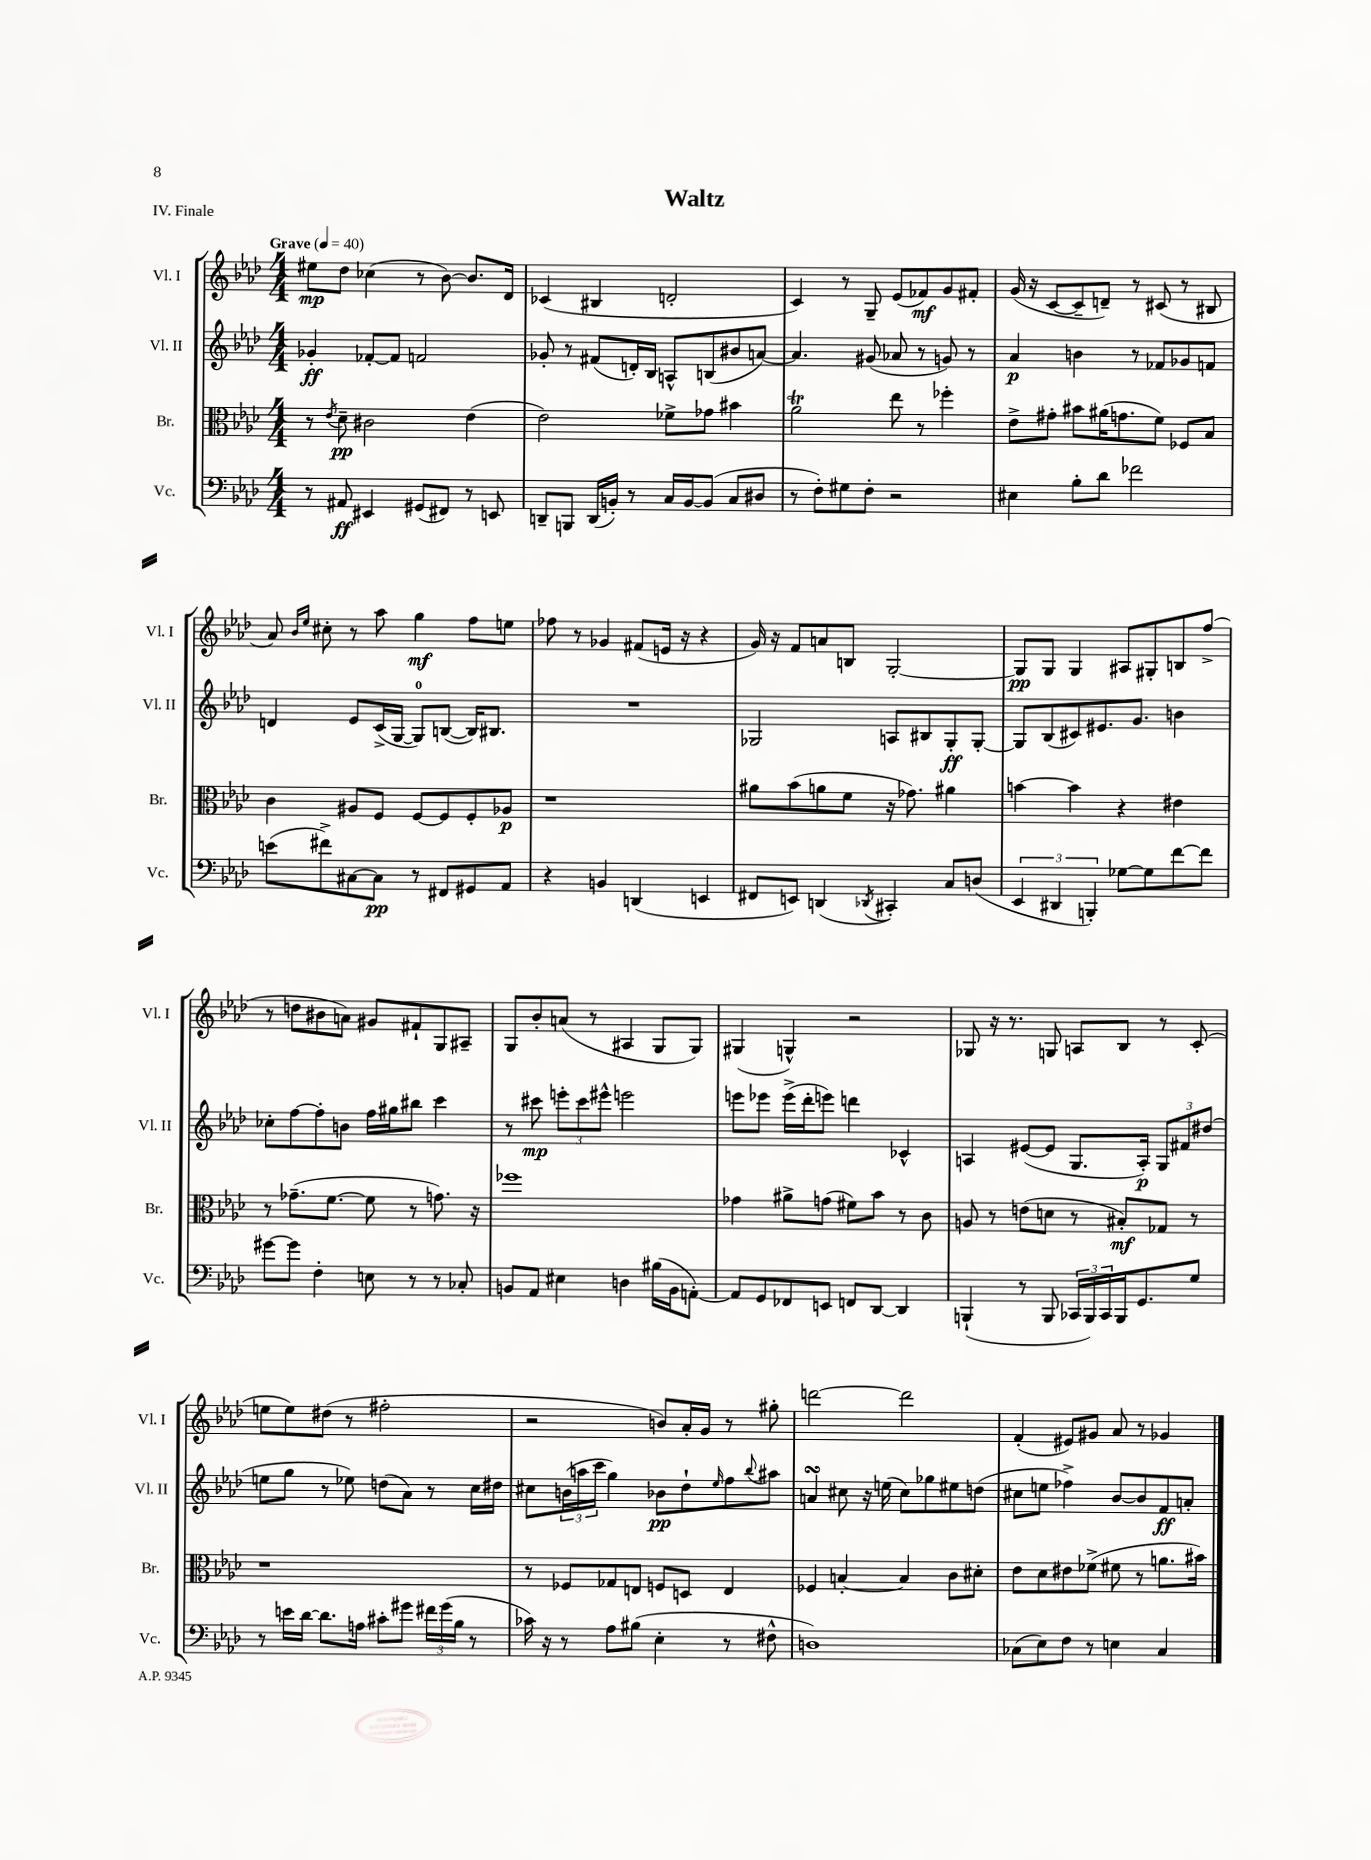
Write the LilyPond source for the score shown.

\header { title = "Waltz" piece = "IV. Finale" }
<<
\new StaffGroup <<
\new Staff = "s0" \with { instrumentName = "Vl. I" shortInstrumentName = "Vl. I" } {
    \clef treble \key aes \major \numericTimeSignature \time 4/4 \tempo "Grave" 4 = 40
    eis''8\mp des''8 ces''4( r8 bes'8~) bes'8. des'16 |
    ces'4( bis4 d'2-. |
    c'4) r8 g8-- ees'8( fes'8\mf) g'8 fis'8-. |
    g'16( r16 c'8~ c'8-- d'8--) r8 cis'8( r8 bis8 |
    aes'8) \grace { bes'16 ees''16 } cis''8-. r8 aes''8 g''4\mf f''8 e''8 |
    fes''8 r8 ges'4 fis'8( e'16 r16 r4 |
    g'16) r16 f'8 a'8 b8 g2~-. |
    g8\pp g8 g4 ais8 gis8-. b8 f''8->( |
    r8 d''8 bis'8 a'8) gis'8 fis'8-! g8 ais8-- |
    g8 bes'8-. a'8( r8 ais4 g8 g8) |
    gis4( g4-^) r2 |
    ges8 r16 r8. g8 a8 bes8 r8 c'8-.( |
    e''8 e''8) dis''8( r8 fis''2-. |
    r2 b'8) aes'16-. g'16 r8 gis''8-. |
    d'''2~ d'''2 |
    f'4-.( eis'8) gis'8 aes'8 r8 ges'4 \bar "|." |
}
\new Staff = "s1" \with { instrumentName = "Vl. II" shortInstrumentName = "Vl. II" } {
    \clef treble \key aes \major \numericTimeSignature \time 4/4
    ges'4-.\ff fes'8~-. fes'8 f'2 |
    ges'8-. r8 fis'8( d'16-.) bes16 a8-^ b8( bis'8 a'8~) |
    a'4. gis'8( aes'8 r8 g'8) r8 |
    aes'4\p b'4 r8 fes'8 ges'8 f'8 |
    d'4 ees'8 c'16->( g16~ g8-0) b8~( b16) bis8. |
    R1 |
    ges2 a8 bis8 ges8-.\ff ges8~-. |
    ges8 bes8( cis'8) eis'8. g'8. b'4 |
    ces''8-. f''8~ f''8-. b'8 f''16 gis''16 bis''8 c'''4 |
    r8 cis'''8\mp \tuplet 3/2 { e'''8-. cis'''8 eis'''8-^ } e'''2 |
    e'''8 ees'''8 ees'''16->( des'''16-. e'''8) d'''4 ces'4-^ |
    a4 eis'8~( eis'8 g8. a16-.\p) \tuplet 3/2 { g8 fis'8 dis''8( } |
    e''8 g''8 r8 ees''8) d''8( aes'8) r8 c''16 dis''16 |
    cis''8 \tuplet 3/2 { b'16( a''16 c'''16 } g''4) bes'8\pp des''8-! \grace { ees''16 } f''8 \appoggiatura { bes''8 } ais''8 |
    a'4\turn cis''8 r16 e''16( cis''8) ges''8 eis''8 d''8( |
    cis''8 e''8 fes''4->) bes'8~ bes'8 f'8\ff a'8-. \bar "|." |
}
\new Staff = "s2" \with { instrumentName = "Br." shortInstrumentName = "Br." } {
    \clef alto \key aes \major \numericTimeSignature \time 4/4
    r8 \acciaccatura { ees'8 } des'8--\pp cis'2 ees'4( |
    ees'2) fes'8-> ges'8 bis'4 |
    aes'2\trill ees''8 r8 fes''4-. |
    ees'8-> gis'8-. bis'8 ais'16( g'8. f'8) fes8 bes8 |
    c'4 ais8 f8 f8~ f8 f8-. aes8\p |
    r1 |
    ais'8 bes'8( a'8 f'8 r16 ges'8.) ais'4 |
    b'4~ b'4 r4 eis'4 |
    r8 ges'8.--( f'8.~ f'8 r8 g'8.) r16 |
    fes''1 |
    ges'4 ais'8-> g'8( fis'8) bes'8 r8 c'8 |
    a8 r8 e'8( d'8 r8 bis8-.\mf) ges8 r8 |
    r1 |
    r8 fes8 ges8 e8 f8 d8 e4 |
    fes4 b4~-. b4 c'8 dis'8-. |
    ees'8 des'8 eis'8 fes'8->( fis'8 r8 a'8. bis'16) \bar "|." |
}
\new Staff = "s3" \with { instrumentName = "Vc." shortInstrumentName = "Vc." } {
    \clef bass \key aes \major \numericTimeSignature \time 4/4
    r8 ais,8\ff eis,4 gis,8( fis,8) r8 e,8 |
    d,8-- b,,8 d,16( b,16-.) r8 c16 b,16~ b,8( c8 dis8 |
    r8 f8-.) gis8 f8-. r2 |
    eis4 bes8-. des'8 fes'2 |
    e'8( fis'8->) cis8~ cis8\pp r8 fis,8 gis,8 aes,8 |
    r4 b,4 d,4( e,4 |
    fis,8 e,8) d,4( \acciaccatura { des,8 } cis,4-.) c8 d8( |
    \tuplet 3/2 { ees,4 dis,4 b,,4-.) } ges8~ ges8 f'8~ f'8 |
    gis'8~ gis'8 f4-. e8 r8 r8 ces8-. |
    b,8 aes,8 eis4 d4 bis16( b,16 a,8~-.) |
    a,8 g,8 fes,8 e,8 f,8 des,8~ des,4 |
    b,,4-!( r8 b,,8 \tuplet 3/2 { ces,16 b,,16) ces,16 } b,,16 g,8. g8 |
    r8 e'16 des'16~ des'8. a16 cis'8-. gis'8 \tuplet 3/2 { fis'16 gis'16( bes16 } r8 |
    ces'16) r16 r8 aes8 bis8( ees4-. r8 fis8-^ |
    d1) |
    ces8( ees8) f8 r8 e4 ces4 \bar "|." |
}
>>
>>
\layout { \context { \Score \remove "Bar_number_engraver" } }
